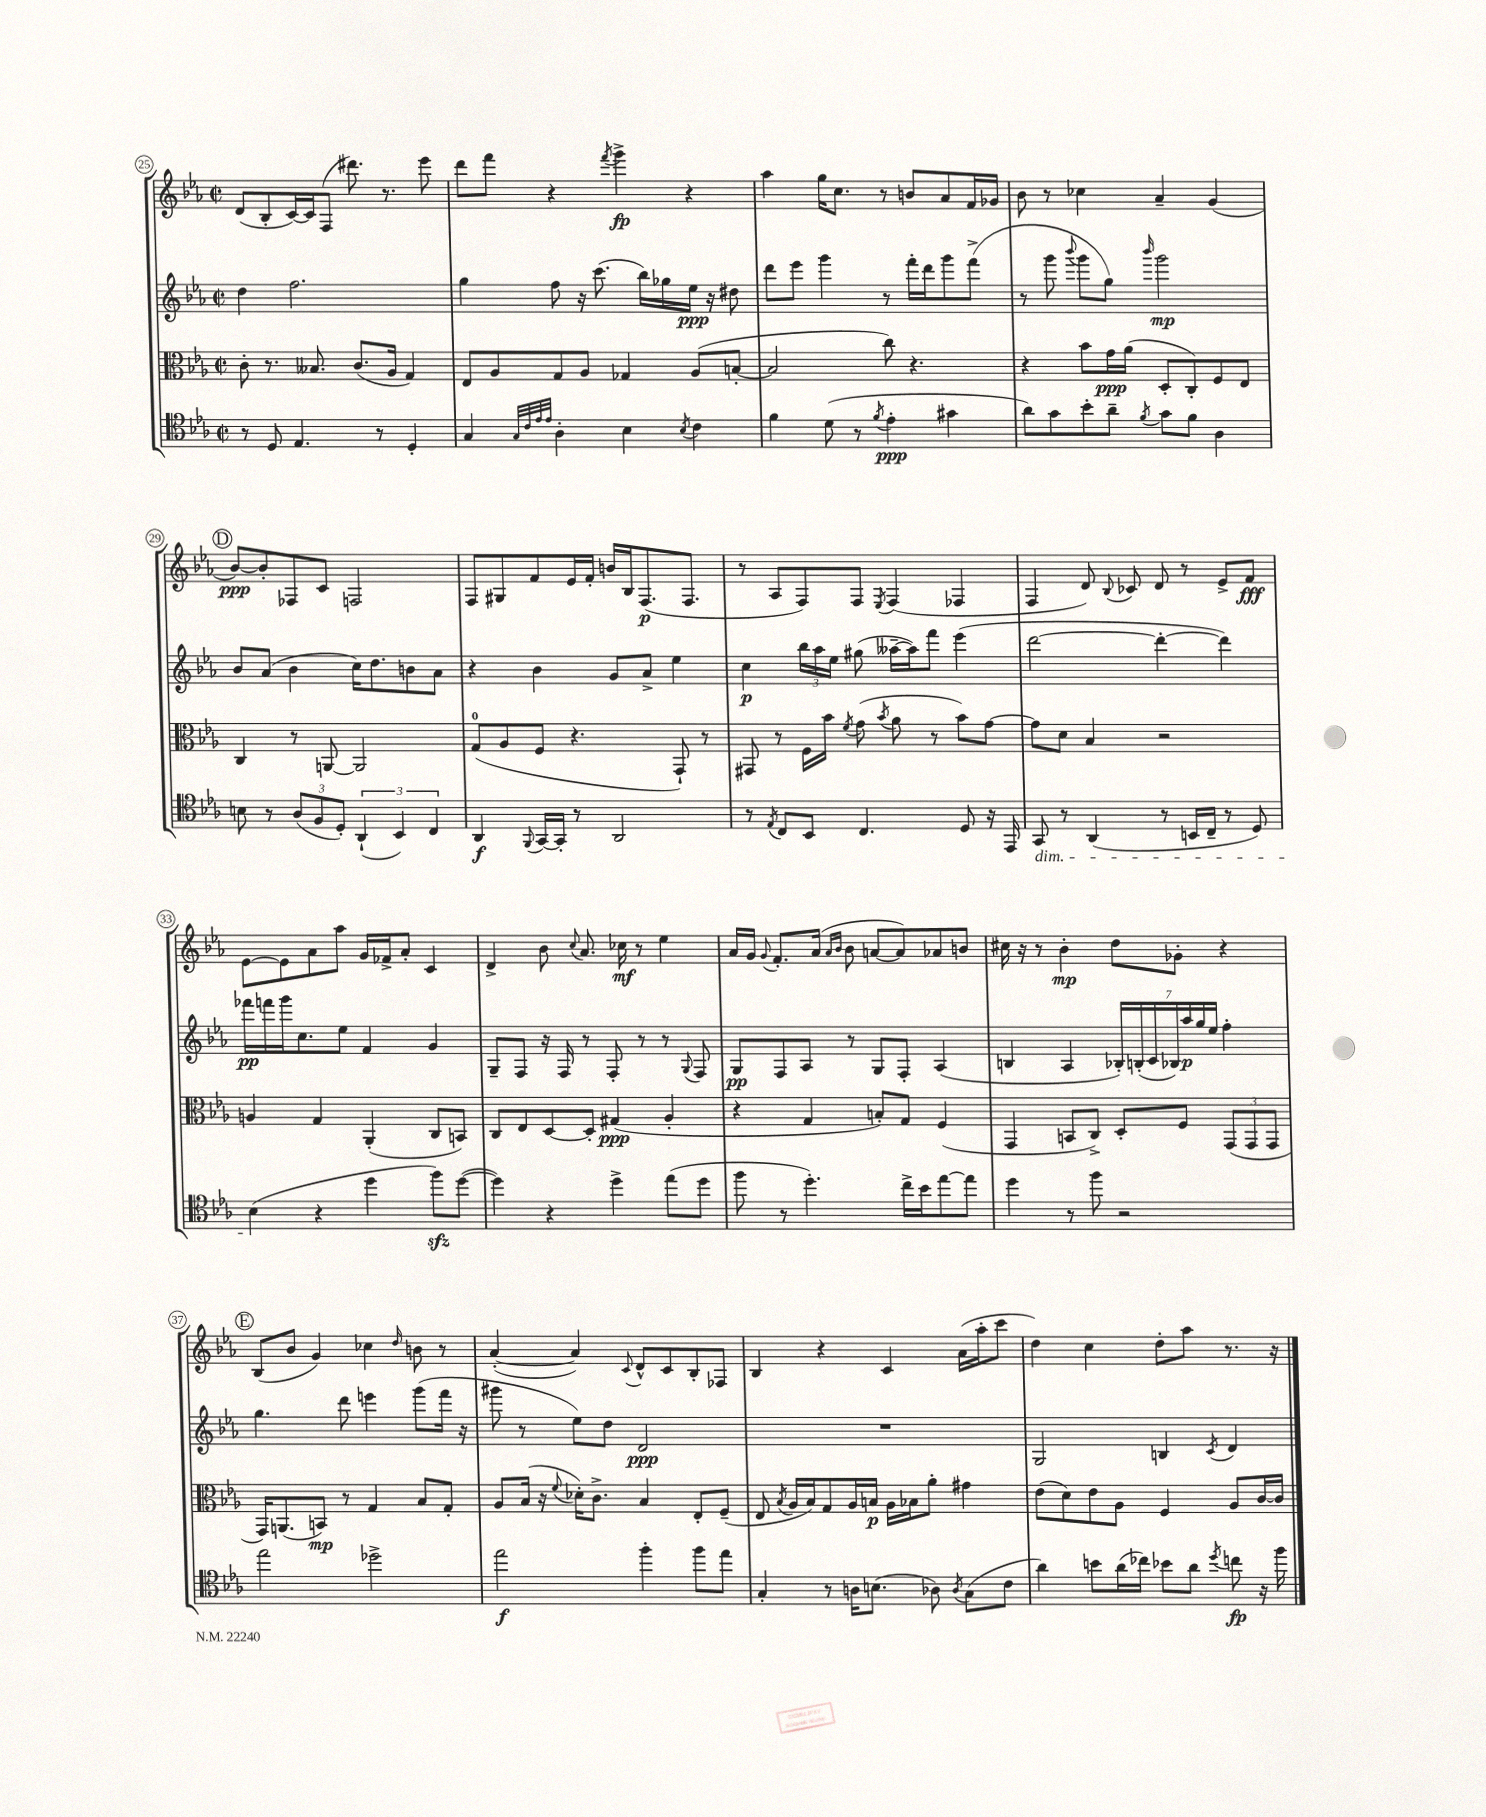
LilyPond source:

<<
\new StaffGroup <<
\new Staff = "s0" {
    \clef treble \key ees \major \defaultTimeSignature \time 2/2
    \autoBeamOff d'8[( bes8-. c'16~) c'16 f8]( dis'''8.) r8. ees'''8 |
    d'''8[ f'''8] r4 \acciaccatura { f'''8 } g'''4->\fp r4 |
    aes''4 g''16[ c''8.] r8 b'8[ aes'8 f'16 ges'16] |
    bes'8 r8 ces''4 aes'4-- g'4( |
    \mark \markup { \circle "D" } bes'8[~\ppp) bes'8-. fes8 c'8] f2 |
    f8[ gis8 f'8 ees'16 f'16]-. b'16[ bes16 f8.\p( f8.] |
    r8 aes8[ f8) f8] \acciaccatura { ees8 } f4( fes4 |
    f4 d'8) \appoggiatura { bes8 } ces'8 d'8 r8 ees'8[-> f'8]\fff |
    ees'8[~ ees'8 aes'8 aes''8] g'16[ fes'16-> aes'8]-. c'4 |
    d'4-> bes'8 \appoggiatura { c''8 } aes'8. ces''16\mf r8 ees''4 |
    aes'16[ g'16] \appoggiatura { g'8 } f'8.[-. aes'16]( \grace { aes'16[ bes'16] } bes'8 a'8[~ a'8) aes'8 b'8] |
    cis''16 r16 r8 bes'4-.\mp d''8[ ges'8]-. r4 |
    \mark \markup { \circle "E" } bes8[( bes'8] g'4) ces''4 \grace { d''16 } b'8 r8 |
    aes'4~-.( aes'4) \appoggiatura { c'8 } d'8[-^ c'8 bes8-. fes8] |
    bes4 r4 c'4 aes'16[( aes''16-. c'''8] |
    d''4) c''4 d''8[-. aes''8] r8. r16 \bar "|." |
}
\new Staff = "s1" {
    \clef treble \key ees \major \defaultTimeSignature \time 2/2
    \autoBeamOff d''4 f''2. |
    g''4 f''8 r16 c'''8.( bes''16[) ges''16 ees''16]\ppp r16 dis''8 |
    d'''8[ ees'''8] g'''4 r8 f'''16[-. d'''16 g'''8 f'''8]->( |
    r8 g'''8 \appoggiatura { bes'''8 } g'''8[ g''8]) \grace { bes'''16 } g'''2\mp |
    \mark \markup { \circle "D" } bes'8[ aes'8]( bes'4 c''16[) d''8. b'8 aes'8] |
    r4 bes'4 g'8[ aes'8]-> ees''4 |
    c''4\p \tuplet 3/2 { bes''16[ aes''16 ees''16] } gis''8( aeses''16[~-- aeses''16) f'''8] ees'''4( |
    d'''2~ d'''4~-. d'''4) |
    fes'''16[\pp f'''16 g'''16 c''8. ees''8] f'4 g'4 |
    g8[-- f8] r16 f16 r8 f8-. r8 r8 \appoggiatura { g8 } f8 |
    g8[\pp f8 aes8] r8 g8[ f8]-. aes4( |
    b4 aes4 \tuplet 7/4 { bes16[-.) b16-.( c'16 bes16) aes''16\p g''16 ees''16] } f''4-. |
    \mark \markup { \circle "E" } g''4. d'''8 e'''4 g'''8[( f'''16] r16 |
    gis'''8 r8 ees''8[) d''8] d'2\ppp |
    R1 |
    g2 b4 \acciaccatura { c'8 } d'4 \bar "|." |
}
\new Staff = "s2" {
    \clef alto \key ees \major \defaultTimeSignature \time 2/2
    \autoBeamOff c'8-. r8. beses8. c'8.[( aes16] g4) |
    ees8[ aes8 g8 aes8] ges4 aes8[( b8]~-. |
    b2 c''8) r4. |
    r4 bes'8[ g'16\ppp aes'16]( d8[-. c8-.) f8 ees8] |
    \mark \markup { \circle "D" } c4 r8 a,8~ a,2 |
    g8[-0( aes8 f8] r4. g,8-!) r8 |
    gis,8 r8 f16[ bes'16] \acciaccatura { f'8 } g'8( \acciaccatura { bes'8 } aes'8 r8 bes'8[) g'8]~ |
    g'8[ d'8] bes4 r2 |
    a4 g4 aes,4-.( c8[ b,8]) |
    c8[ ees8 d8~ d8]-. gis4\ppp( aes4-. |
    r4 g4 b8[-.) g8] f4( |
    g,4 b,8[ c8]->) d8[-. f8] \tuplet 3/2 { g,8[( g,8 g,8] } |
    \mark \markup { \circle "E" } g,16[) a,8.( b,8]\mp) r8 g4 bes8[ g8]-. |
    aes8[ bes16]( r16 \appoggiatura { f'8 } des'16[-.) c'8.]-> bes4 ees8[-. f8]--( |
    ees8 \acciaccatura { bes8 } aes16[ bes16) g8 aes16 b16]\p aes16[ bes16 aes'8]-. gis'4 |
    ees'8[( d'8) ees'8 aes8] f4 aes8[ c'16~ c'16] \bar "|." |
}
\new Staff = "s3" {
    \clef tenor \key ees \major \defaultTimeSignature \time 2/2
    \autoBeamOff r8 d8 ees4. r8 d4-. |
    g4 \grace { g32[ c'32 ees'32 ees'32] } aes4-. bes4 \acciaccatura { bes8 } c'4 |
    f'4 d'8( r8 \acciaccatura { f'8 } ees'4-.\ppp gis'4 |
    aes'8[) g'8 bes'8-. aes'8]-- \acciaccatura { f'8 } g'8[ f'8] aes4 |
    \mark \markup { \circle "D" } b8 r8 \tuplet 3/2 { aes8[( f8 d8]-.) } \tuplet 3/2 { aes,4-!( bes,4) c4 } |
    aes,4\f \appoggiatura { f,8 } g,16[~ g,16]-. r8 aes,2 |
    r8 \acciaccatura { ees8 } c8[ bes,8] c4. d8 r16 ees,16 |
    g,8\dim r8 aes,4( r8 b,16[ c16]-- r8 d8) |
    bes4\!( r4 d''4 f''8[\sfz) d''8]~( |
    d''4) r4 d''4-> ees''8[( d''8] |
    f''8 r8 d''4.-.) c''16[-> bes'16 ees''8~ ees''8] |
    d''4 r8 f''8 r2 |
    \mark \markup { \circle "E" } ees''2 des''2-> |
    ees''2\f f''4-. f''8[ ees''8] |
    g4-. r8 a16[ b8.]( aes8) \acciaccatura { aes8 } g8[( c'8] |
    aes'4) b'8[ aes'16( ces''16]) bes'8[ aes'8] \acciaccatura { d''8 } c''8\fp r16 f''16 \bar "|." |
}
>>
>>
\layout { \context { \Score currentBarNumber = #25 \override BarNumber.stencil = #(make-stencil-circler 0.1 0.3 ly:text-interface::print) } }
